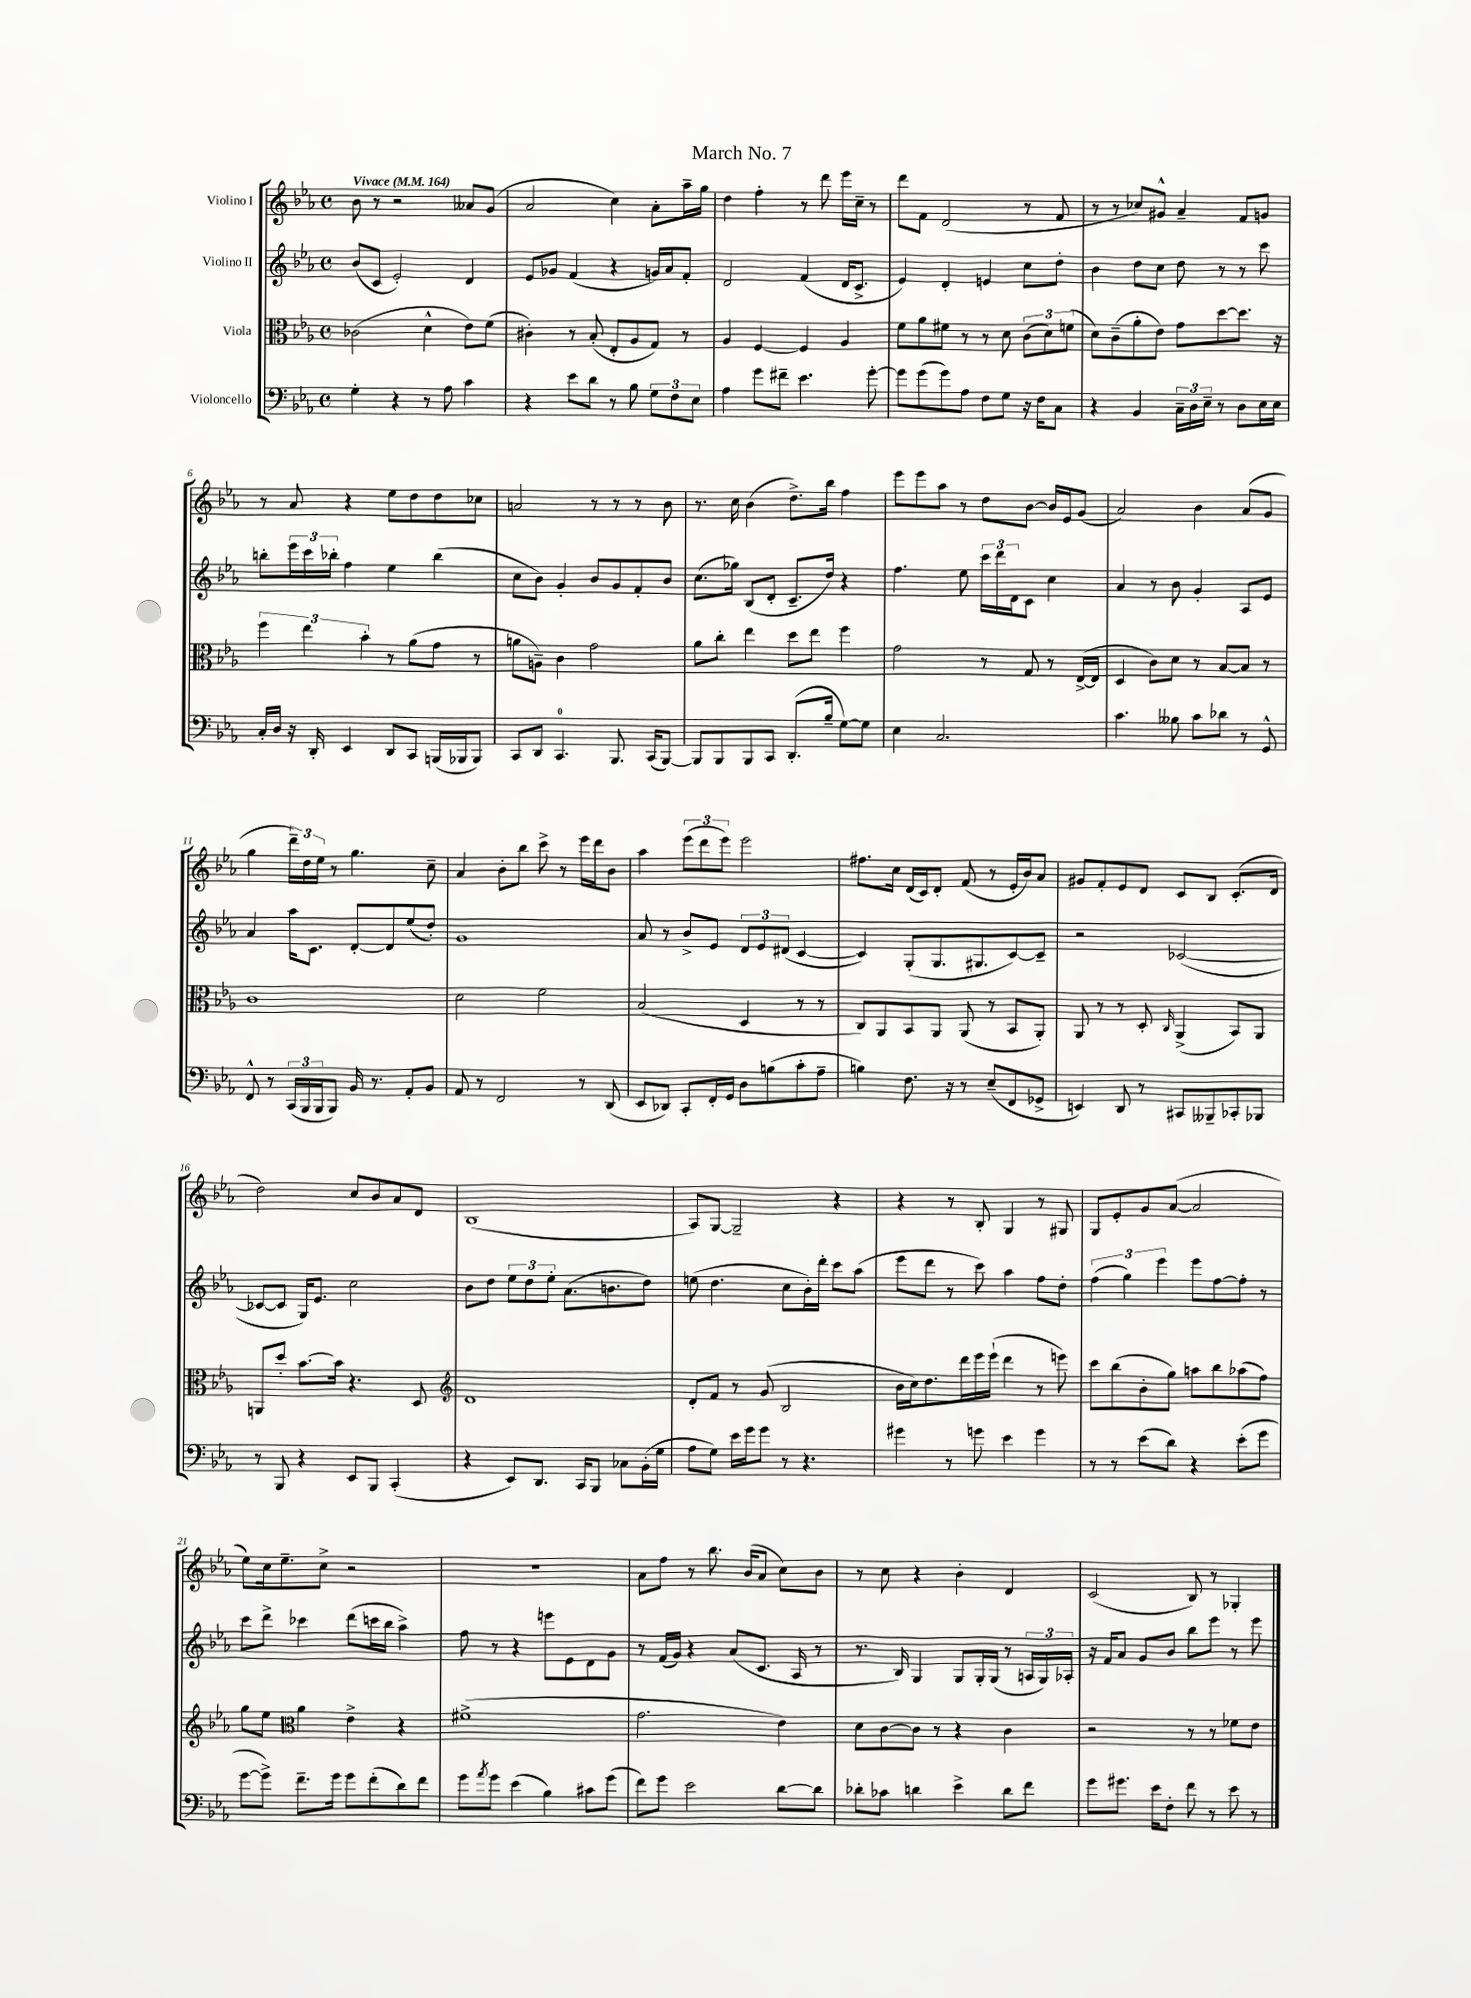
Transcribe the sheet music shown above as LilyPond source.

\header { title = "March No. 7" }
<<
\new StaffGroup <<
\new Staff = "s0" \with { instrumentName = "Violino I" } {
    \clef treble \key ees \major \defaultTimeSignature \time 4/4 \tempo "Vivace" 4 = 164
    bes'8 r8 r2 aeses'8 g'8( |
    aes'2 c''4) aes'8-. aes''16-- g''16 |
    d''4 f''4-. r8 d'''8 ees'''16 c''16-- r8 |
    d'''8 f'8 d'2( r8 f'8 |
    r8 r8 ces''8) gis'8-^ aes'4-- f'8 g'8 |
    r8 aes'8 r4 ees''8 d''8 d''8 ces''8 |
    a'2 r8 r8 r8 bes'8 |
    r8. c''16 bes'4( d''8.->) bes''16 f''4 |
    ees'''8 ees'''8 aes''8 r8 d''8 bes'8~ bes'16 ees'16 g'8( |
    aes'2) bes'4 aes'8( g'8 |
    g''4 \tuplet 3/2 { d'''16--) d''16 ees''16 } r8 g''4. c''8-- |
    aes'4 bes'8-. bes''8 c'''8-> r8 ees'''16 d'''16 bes'8 |
    aes''4 \tuplet 3/2 { ees'''8( d'''8 ees'''8) } ees'''2 |
    fis''8. c''16 d'16( c'16) d'8-. f'8( r8 ees'16-. bes'16) aes'8 |
    gis'8 f'8-. ees'8 d'8 c'8 bes8 c'8.-.( d'16 |
    d''2) c''8 bes'8 aes'8 d'8 |
    bes1( |
    aes8) g8~ g2-- r4 |
    r4 r8 bes8-. g4 r8 gis8 |
    g8 ees'8-. g'8 aes'8~( aes'2 |
    ees''8) c''16 ees''8.-- c''8-> r2 |
    R1 |
    aes'8 f''8 r8 bes''8. bes'16( aes'8 c''8) bes'8 |
    r8 c''8 r4 bes'4-. d'4 |
    c'2( bes8) r8 ges4-. \bar "|." |
}
\new Staff = "s1" \with { instrumentName = "Violino II" } {
    \clef treble \key ees \major \defaultTimeSignature \time 4/4
    bes'8( c'8 ees'2-.) d'4 |
    ees'8 ges'8 f'4( r4 g'16) aes'16 f'8-. |
    d'2 f'4( d'16 c'8.-> |
    ees'4) d'4-. e'4 c''8 d''8-. |
    bes'4 d''8 c''8 d''8 r8 r8 c'''8 |
    b''8-. \tuplet 3/2 { ees'''16 c'''16 bes''16-. } f''4 ees''4 bes''4( |
    c''8 bes'8) g'4-. bes'8 g'8 f'8-. bes'8 |
    c''8.( ges''16) bes8( d'8-. c'8.-- d''16) r4 |
    f''4. ees''8 \tuplet 3/2 { c'''16 d'''16 d'16 } c'8 c''4 |
    aes'4 r8 bes'8 g'4-. aes8 ees'8 |
    aes'4 aes''16 c'8. d'8~-. d'8 ees''8( d''8-.) |
    g'1 |
    aes'8 r8 bes'8-> ees'8 \tuplet 3/2 { d'8 ees'8 dis'8( } c'4~ |
    c'4) g8-.( g8. gis8. c'8~) c'8-- |
    r2 ces'2~( |
    ces'8~ ces'8 g16) ees'8. c''2 |
    bes'8 d''8 \tuplet 3/2 { ees''8 d''8 ees''8-. } aes'8.( b'8. d''8) |
    e''8( d''4. c''8 bes'16-.) d'''16-. c'''8 aes''8( |
    ees'''8 d'''8 r8 c'''8) aes''4 f''8 d''8-. |
    \tuplet 3/2 { f''4( g''4) ees'''4 } ees'''8 f''8~ f''8-. r8 |
    c'''8 d'''8-> ces'''4 d'''8( c'''16 bes''16 aes''4->) |
    f''8 r8 r4 e'''8 ees'8 d'8 g'8 |
    r8 f'16( g'16) r4 aes'8( c'8. aes16 r8 |
    r8. bes16) g4 g8 g16-. g16( r8 \tuplet 3/2 { a16 g16) aes16-. } |
    r16 f'16 aes'8 g'8 bes'8 bes''8 ees'''8 r8 ees'''8 \bar "|." |
}
\new Staff = "s2" \with { instrumentName = "Viola" } {
    \clef alto \key ees \major \defaultTimeSignature \time 4/4
    ces'2( d'4-^ ees'8) f'8( |
    cis'4-.) r8 bes8-.( ees8-. aes8 g8) r8 |
    aes4 f4~ f4 aes4 |
    f'8 aes'8 fis'8 r8 r8 d'8 \tuplet 3/2 { c'8( d'8) f'8( } |
    d'8) c'8--( aes'8-. ees'8) g'8 d''8~ d''8. r16 |
    \tuplet 3/2 { f''4 ees''4 bes'4-. } r8 aes'8( g'8 r8 |
    a'8 a8--) c'4 g'2 |
    aes'8 c''8-. ees''4 d''8 ees''8 f''4 |
    g'2 r8 g8 r8 ees16~->( ees16 |
    d4 c'8) d'8 r8 bes8~ bes8 r8 |
    c'1 |
    d'2 f'2 |
    bes2( d4 r8 r8 |
    c8) aes,8 bes,8 aes,8 aes,8( r8 bes,8 aes,8-.) |
    aes,8 r8 r8 d8-. \grace { c16 } aes,4->( bes,8) aes,8 |
    a,8 d''8-. bes'8.~ bes'16 r4. d8 |
    \clef treble d'1 |
    d'8-. f'8 r8 g'8( bes2 |
    bes'16 c''16) d''8. d'''16 ees'''16 ees'''16-!( d'''4 r8 e'''8) |
    c'''8 bes''8( bes'8-. g''8) a''8 bes''8 aes''8( f''8) |
    g''8 ees''8 \clef alto aes'4 ees'4-> r4 |
    fis'1->( |
    g'2. ees'4) |
    d'8 c'8~ c'8 r8 r4 c'4 |
    r2 r8 r8 fes'8 ees'8 \bar "|." |
}
\new Staff = "s3" \with { instrumentName = "Violoncello" } {
    \clef bass \key ees \major \defaultTimeSignature \time 4/4
    g4-. r4 r8 aes8 c'4 |
    r4 ees'8 d'8 r8 bes8 \tuplet 3/2 { g8 f8 ees8 } |
    aes4 g'8 fis'8-- ees'4. g'8~-. |
    g'8 g'8( g'8) aes8 f8 g8 r16 f16 c8 |
    r4 bes,4 \tuplet 3/2 { c16-- d16 ees16-- } r8 d8 ees16 ees16 |
    c16-. d16 r16 d,16-. ees,4 d,8 c,8 b,,16( bes,,16 bes,,8) |
    c,8 d,8 c,4.-0 bes,,8. c,16( bes,,8~) |
    bes,,8 bes,,8 bes,,8 c,8 d,8.-.( bes16-- g8~) g8 |
    ees4 c2. |
    c'4. beses8 c'8 des'8 r8 g,8-^ |
    f,8-^ r8 \tuplet 3/2 { c,16( bes,,16 bes,,16 } bes,,8) bes,16 r8. aes,8-. bes,8 |
    aes,8 r8 f,2 r8 d,8( |
    ees,8 des,8) c,8-. f,16-. g,16 d8 b8( c'8-. aes8-- |
    b4) f8. r16 r8 ees8--( f,8 ges,8-> |
    e,4) d,8 r8 cis,8 beses,,8-- ces,8-. bes,,8 |
    r8 bes,,8 r4 ees,8 bes,,8 c,4-.( |
    r4 ees,8) d,8. c,16 bes,,8 ces8 bes,16-.( g16 |
    aes8 g8) ees'16 g'16 g'8 r8 r4. |
    gis'4 r8 g'8 ees'4 g'4 |
    r8 r8 ees'8( d'8) r4 ees'8-.( g'8 |
    g'8~ g'8->) f'8.-- g'16 g'8 f'8-.( d'8) f'8 |
    g'8 \acciaccatura { aes'8 } g'8 ees'4( bes4) cis'8 g'8( |
    f'8) g'8 ees'2 d'8~ d'8 |
    des'8-. ces'8 d'4 ees'4-> d'8 f'8 |
    g'8 gis'8. ees'16 f8-. f'8 r8 ees'8 r8 \bar "|." |
}
>>
>>
